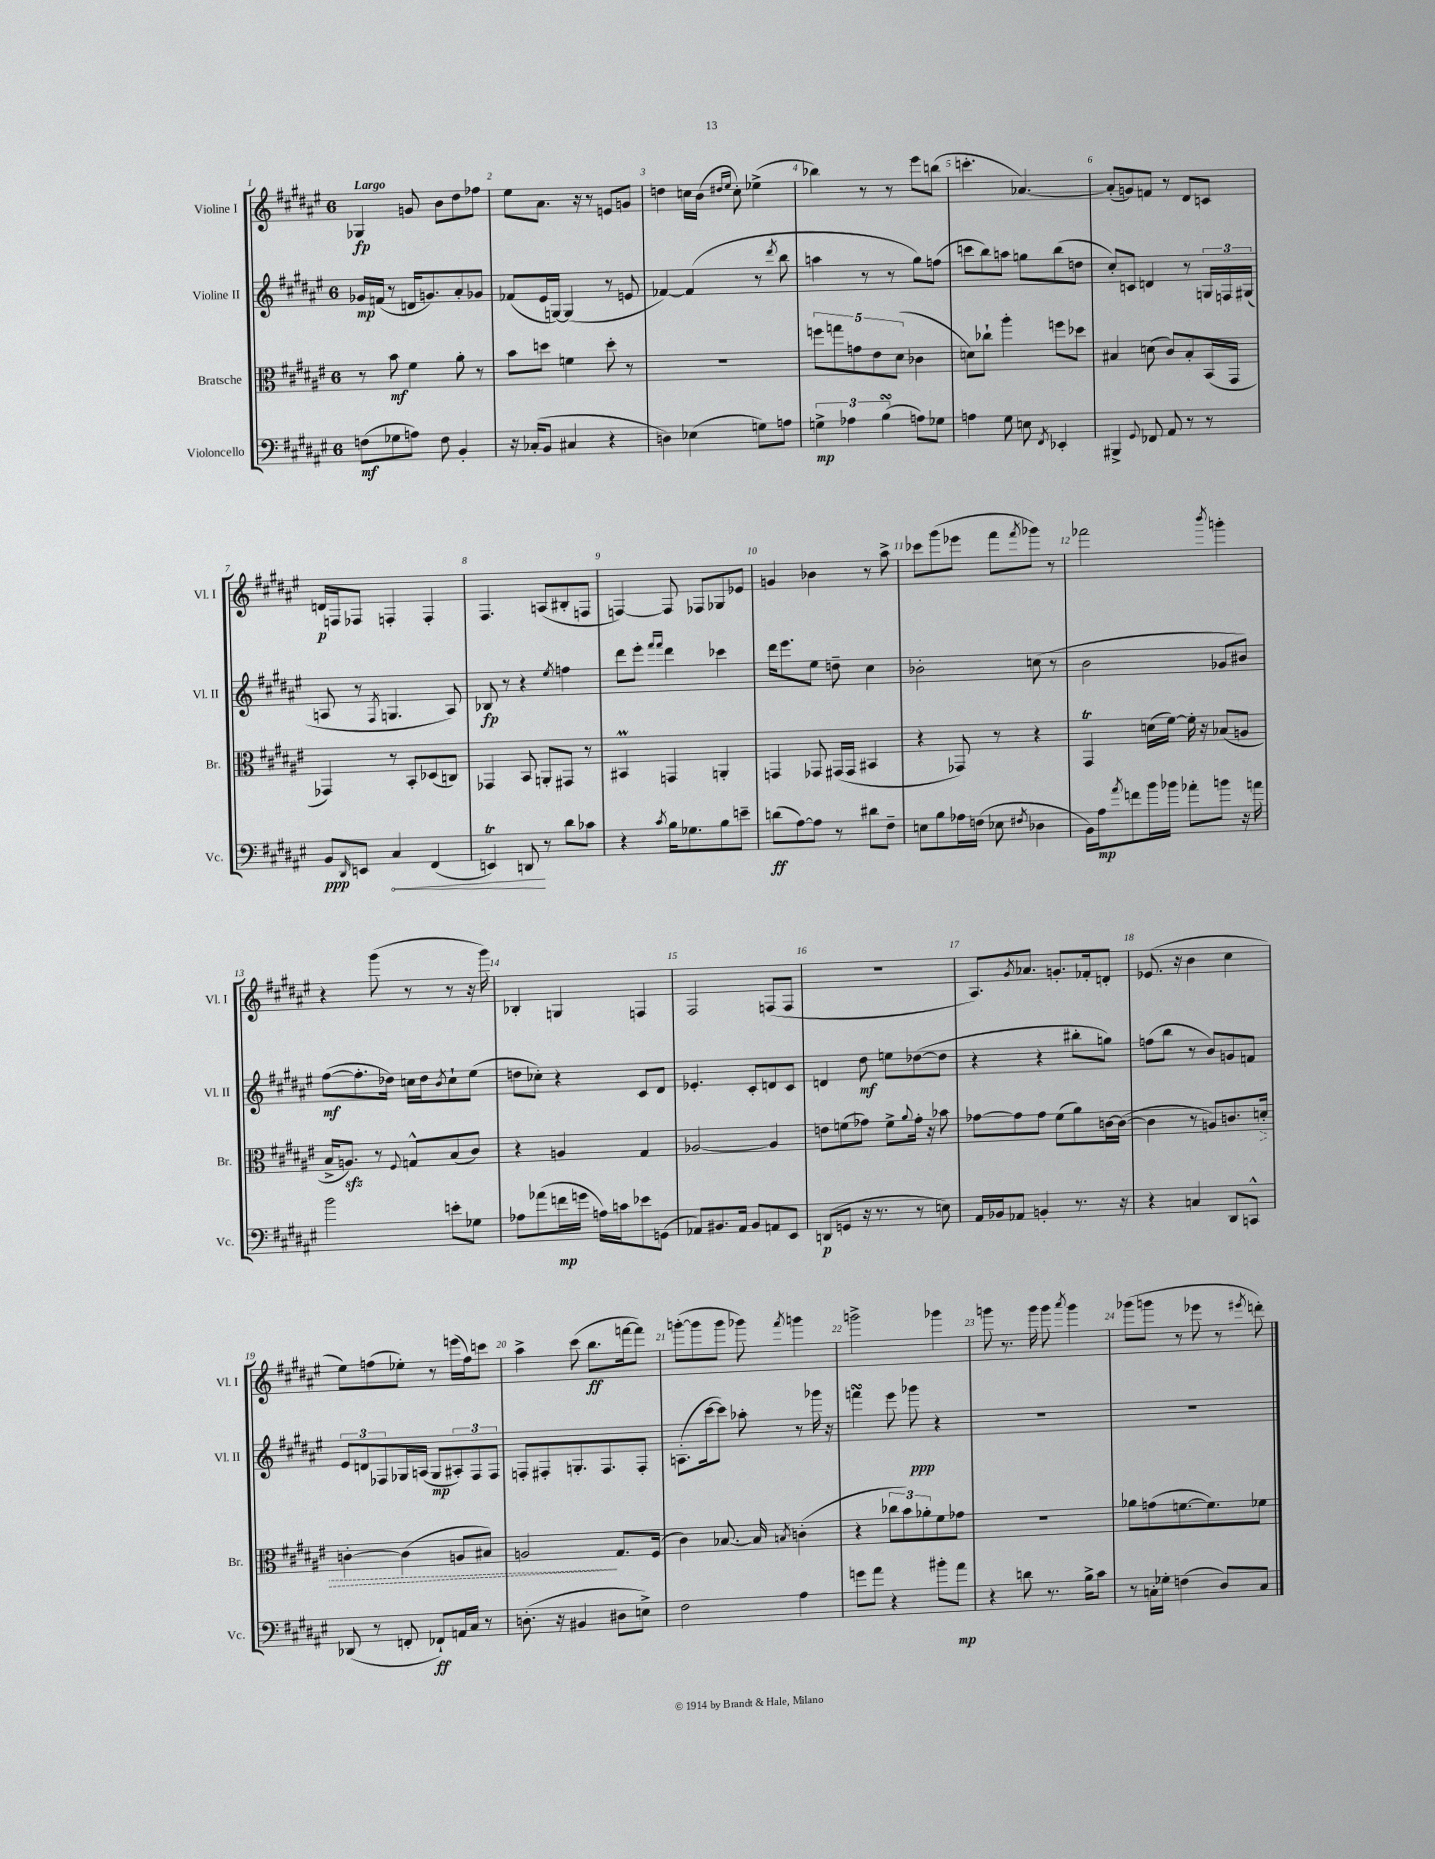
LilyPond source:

<<
\new StaffGroup <<
\new Staff = "s0" \with { instrumentName = "Violine I" shortInstrumentName = "Vl. I" } {
    \clef treble \key fis \major \once \override Staff.TimeSignature.style = #'single-digit \time 6/8 \tempo "Largo"
    ges4\fp g'8 b'8 dis''8 fes''8 |
    eis''8 ais'8. r16 r8 e'8 g'8 |
    d''4 c''16 b'16( \grace { dis''16 eis''16 } c''8-.) ees''4->( |
    bes''4) r8 r8 eis'''8 b''8( |
    c'''4.-. aes'4.~) |
    aes'8-.( g'8) f'8 r8 dis'8 c'8 |
    d'16\p f16 fes8 f4-. f4-. |
    fis4. a8( bis8-. f8 |
    f4~) f8 fes8 ges8 ees'8 |
    g'4 bes'4 r8 ais''8-> |
    ces'''8 gis'''8( ees'''8 fis'''8 \acciaccatura { fis'''8 } ges'''8) r8 |
    fes'''2 \acciaccatura { b'''8 } g'''4-. |
    r4 gis'''8( r8 r8 r16 gis'''16) |
    bes4-. g4 f4 |
    fis2 f8( f8 |
    R2. |
    ais8.) \acciaccatura { gis'8 } aes'8. g'8.-. fes'16-. d'8-. |
    ees'8.( r16 b'4 cis''4 |
    eis''8) f''8( ees''8-.) r8 e'''16( f''16) c'''8 |
    ais''4-> cis'''8( b''8.\ff f'''16~ f'''8) |
    g'''8~-.( g'''8 g'''8 ges'''8) \acciaccatura { fis'''8 } g'''4 |
    g'''2-> ges'''4 |
    g'''8 r8. g'''16 g'''8 \acciaccatura { ais'''8 } g'''4 |
    ges'''8( g'''8 r8 ees'''8 r8 \acciaccatura { eis'''8 } d'''8-.) \bar "|." |
}
\new Staff = "s1" \with { instrumentName = "Violine II" shortInstrumentName = "Vl. II" } {
    \clef treble \key fis \major \once \override Staff.TimeSignature.style = #'single-digit \time 6/8
    ges'16\mp f'16( r8 d'16 g'8.) ais'8-. ges'8 |
    fes'8( eis'16 g16~) g4( r8 e'8 |
    fes'4~) fes'4( r8 \acciaccatura { dis'''8 } b''8 |
    a''4 r8 r8 gis''8) f''8( |
    c'''8 b''8) a''8 g''8 b''8( d''8 |
    cis''8-.) c'8 d'4 r8 \tuplet 3/2 { g16 f16 gis16( } |
    a8 r8 \acciaccatura { fis8 } g4. a8) |
    bes8\fp r8 r4 \acciaccatura { eis''8 } f''4 |
    dis'''8 eis'''8-. \grace { fis'''16 fis'''16 } dis'''4 ces'''4 |
    dis'''16 eis'''8. eis''8 d''8-- cis''4 |
    bes'2-. c''8( r8 |
    b'2 ges'8 bis'8) |
    fis''8~\mf( fis''8.-. des''16) c''16 des''16 \acciaccatura { b'8 } c''8-! eis''8( |
    d''8 ces''8-.) r4 cis'8 dis'8 |
    ees'4.-. cis'8-. d'8 cis'8 |
    d'4 dis''8\mf e''8 des''8~( des''8 |
    r4 r4 bis''8-. g''8) |
    f''8( b''8 r8 b'8) g'8 f'8 |
    \tuplet 3/2 { eis'8 d'8 fes8 } ges16 a16( ges8\mp \tuplet 3/2 { ais8-.) fes8 fes8 } |
    f8-. fis8-. g8.-. fis8. fis8-. |
    a8.-.( cis'''16~ cis'''8) aes''8-. r8 ges'''16 r16 |
    f'''4\turn eis'''8 ges'''8\ppp r4 |
    R2. |
    R2. \bar "|." |
}
\new Staff = "s2" \with { instrumentName = "Bratsche" shortInstrumentName = "Br." } {
    \clef alto \key fis \major \once \override Staff.TimeSignature.style = #'single-digit \time 6/8
    r8 b'8\mf fis'4 ais'8-. r8 |
    b'8 d''8 f'4 d''8-. r8 |
    R2. |
    \tuplet 5/4 { f''8 g''8 g'8 eis'8 dis'8( } ces'4 |
    d'8) ces''8-! ais''4-. f''8 des''8 |
    bis4 d'8( cis'8) bis8-. b,16( gis,16 |
    ges,4) r8 b,8-. des8( c8) |
    ges,4 b,8 a,8-. gis,8 r8 |
    bis,4\prall g,4 a,4-. |
    g,4 ges,8 gis,16( gis,16 bis,4 |
    r4 ges,8) r8 r4 |
    gis,4\trill d'16( fis'16~) fis'16-. r16 bes8( a8 |
    b16-> a8.\sfz) r8 \appoggiatura { fis8 } g8-^ b8( cis'8) |
    r4 a4 gis4 |
    aes2~ aes4 |
    e'8 f'8( ges'8) f'8-> \appoggiatura { ais'8 } ges'16-. r16 bes'8 |
    ges'8~ ges'8 ges'8 fis'8( ais'8) c'16~ c'16~( |
    c'4 r8 a8) c'8. \once \override Hairpin.style = #'dashed-line d'16-.\> |
    c'4~-. c'4( a8 bis8) |
    a2\! gis8. fis16( |
    cis'4) bes8.~ bes16 \acciaccatura { b8 } c'4-.( |
    r4 \tuplet 3/2 { ces''8 b'8) aes'8-. } fis'8 ges'8 |
    R2. |
    aes'8 g'8( f'8.~ f'8.) fes'8 \bar "|." |
}
\new Staff = "s3" \with { instrumentName = "Violoncello" shortInstrumentName = "Vc." } {
    \clef bass \key fis \major \once \override Staff.TimeSignature.style = #'single-digit \time 6/8
    f8\mf( ges8 a8) f8 b,4-. |
    r16 ces16-.( b,8 cis4 r4 |
    d4) ees4( g8) a8 |
    \tuplet 3/2 { g4->\mp aes4 b4\turn( } a8) ges8 |
    a4 gis8 e8 \acciaccatura { fis,8 } ees,4-. |
    bis,,4-> \appoggiatura { gis,8 } fes,8 ais,8 r8 r8 |
    b,8\ppp \grace { dis,16 } e,8 \once \override Hairpin.circled-tip = ##t cis4\< fis,4( |
    e,4\trill) d,8\! r8 dis'8 ces'8 |
    r4 \acciaccatura { cis'8 } b16 ges8. b8 e'8-- |
    d'8\ff( ais8~) ais8 r8 dis'8 fis8-- |
    e8 b8 aes16 f16( ees8 \acciaccatura { fis8 } des4 |
    b,16) ais16\mp \acciaccatura { ais'8 } f'8 b'16 bes'16 aes'8-. b'8 r16 a'16 |
    b'2 e'8-. ges8 |
    aes8 aes'8( f'16\mp g'16 a16) c'16 ees'8 g,8( |
    aes,8) bis,8. aes,16 bis,8 a,8 eis,8 |
    d,8\p( g,8 r16 r8. r8 e8) |
    ais,16 bes,16 aes,8 b,4-. r8. r16 |
    r4 c4 dis,8 c,8-^ |
    des,8( r8 f,8-. fes,8-!\ff) a,16 cis16 r8 |
    d8.-.( r16 bis,4 dis8 e8->) |
    fis2 ais4 |
    g'8 ais'8 r4 bis'8-. ais'8\mp |
    r4 d'8 r8. b16-> cis'8 |
    r8 c16-. ges16-. f4( dis8) c8 \bar "|." |
}
>>
>>
\layout { \context { \Score \override BarNumber.break-visibility = ##(#f #t #t) barNumberVisibility = #all-bar-numbers-visible } }
